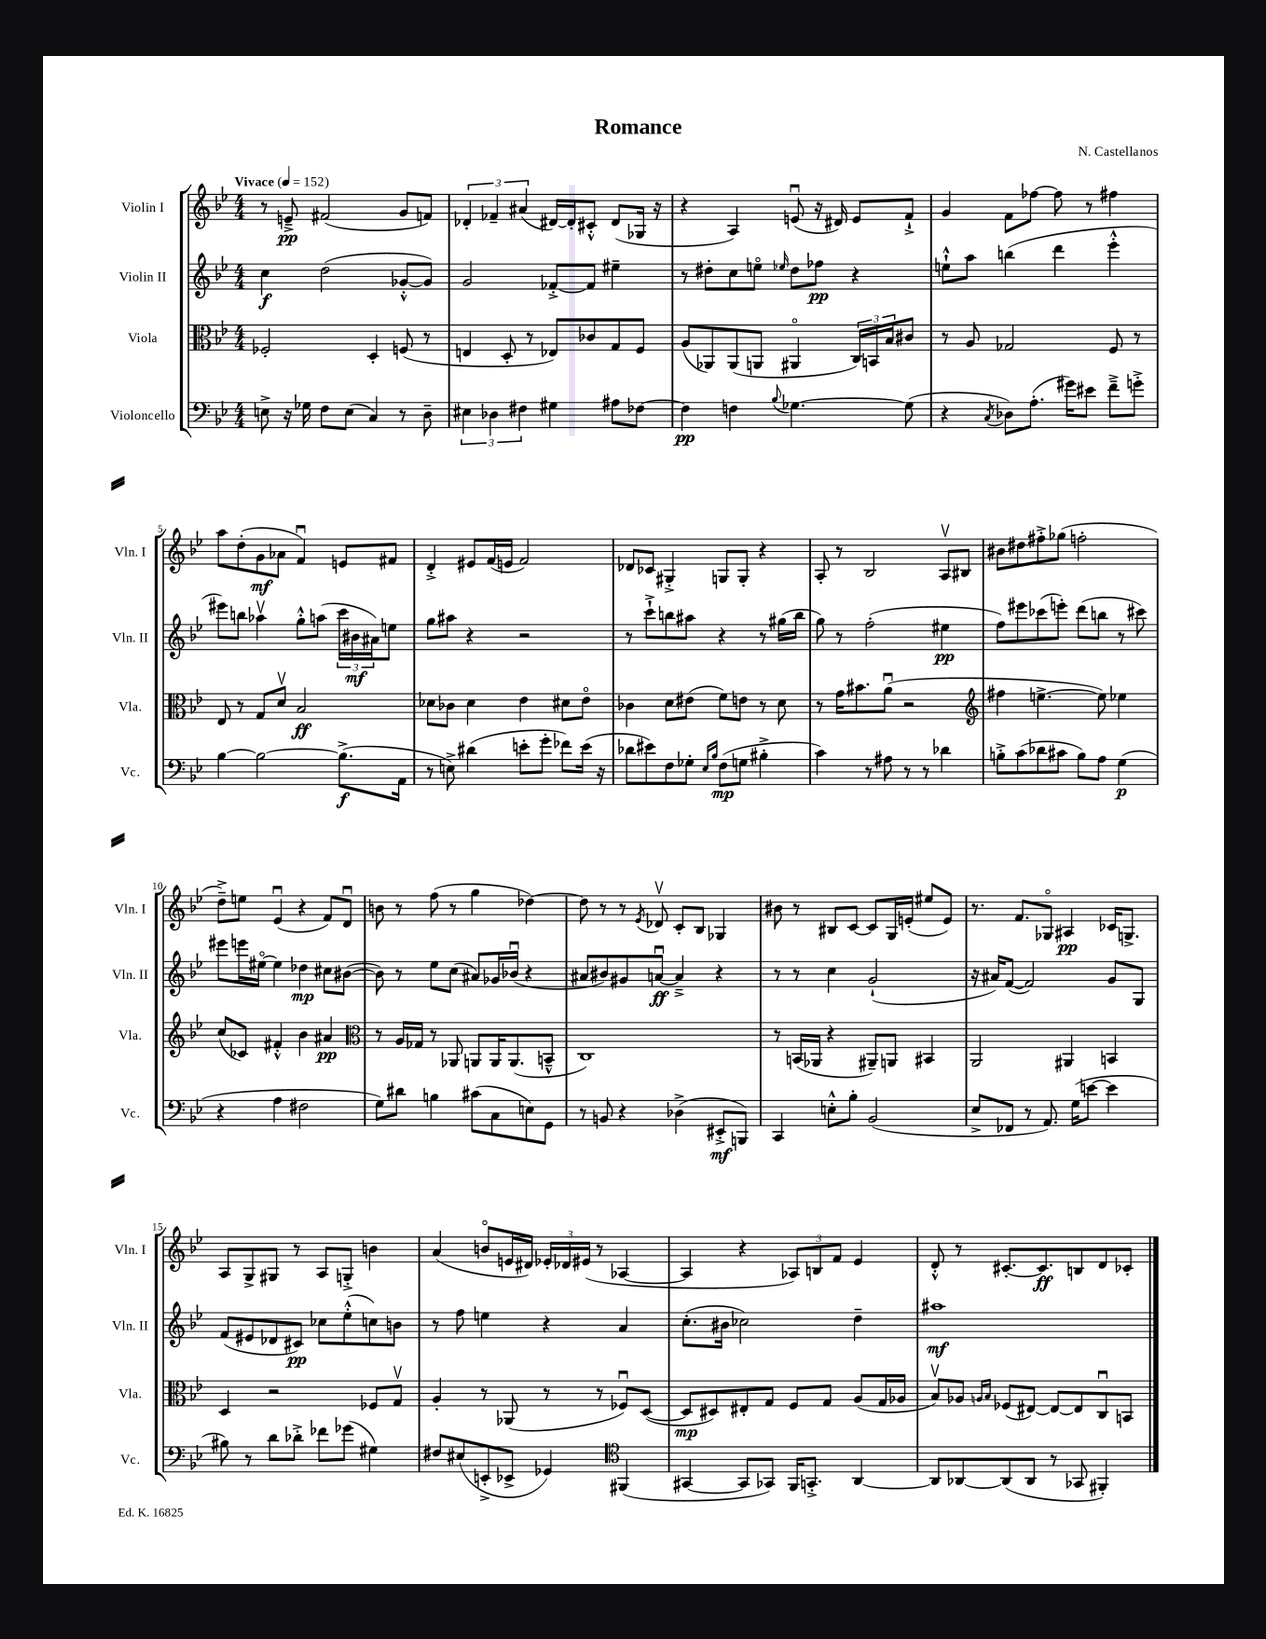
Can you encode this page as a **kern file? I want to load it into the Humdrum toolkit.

**kern	**kern	**kern	**kern
*staff4	*staff3	*staff2	*staff1
*clefF4	*clefC3	*clefG2	*clefG2
*k[b-e-]	*k[b-e-]	*k[b-e-]	*k[b-e-]
*M4/4	*M4/4	*M4/4	*M4/4
*MM152	*MM152	*MM152	*MM152
8E^	2F-'	4cc	8r
16r	.	.	8e~^
16G-	.	.	.
8F	.	(2dd	(2f#
(8E	.	.	.
4C)	4D'	.	.
8r	(8F	[8g-'^^	8g
8D~	8r	8g-])	8f)
=	=	=	=
6E#	4E	2g	6d-'
6D-	.	.	6f-~
.	8D'	.	.
6F#	.	.	(6a#
.	8r	.	.
4G#	8E-)	[8f-'^	[16d#)
.	.	.	16d#']
.	8c-	8f-]	8c#'^^
8A#	8G	4ee#~	(8d#
[8F-	8F	.	16G-
.	.	.	16r
=	=	=	=
4F-]	(8A	8r	4r
.	8AA-)	8dd#'	.
4F	(8AA-	8cc	4A)
.	8AA	8eeo	.
8qqB-	.	16qqee-	.
[4.G-	4AA#o	8dd#	(8eu
.	.	8ff-	16r
.	.	.	16d#)
.	24C)	4r	8e
.	24BB	.	.
.	24B-	.	.
(8G-]	8c#	.	8f`^
=	=	=	=
4r	8r	8ee`^^	4g
.	8A	8aa	.
8qC	.	.	.
8D-)	2G-	(4bb	8f
(8.A'	.	.	[8ff-
.	.	4ddd	8ff-]
16g#)	.	.	.
8e#	.	.	8r
8f~^	8F	4eee-'^^	4ff#
8g'^	8r	.	.
=	=	=	=
[4B-	8E-	8eee#)	8aa
.	8r	8bb	(8dd'
2B-_	8G	4aa-v	8g
.	8dv	.	8a-
.	2B-	8gg'^^	4fu)
.	.	(8aa	.
(8.B-^]	.	24ccc	8e
.	.	24b#	.
.	.	24a#)	.
.	.	8ee	8f#
16AA	.	.	.
=	=	=	=
8r	8d-	8gg	4d'^
8E^)	8c-	8aa#	.
(4d#	4d-	4r	8e#
.	.	.	(16f
.	.	.	16e
8e'	4e-	2r	2f)
8g'	.	.	.
8f-)	8d#	.	.
(16e	8e-o	.	.
16r	.	.	.
=	=	=	=
8d-	4c-	8r	8d-
8e#)	.	8ccc`^	8c-
8F	8d	8bb	4G#'^
8G-'	(8e#	8aa#	.
16qqE-	.	.	.
16qqB-	.	.	.
(8F	8f)	4r	8G
8G	8e	.	8G'
4B#'^	8r	8r	4r
.	8d	(16gg#	.
.	.	16bb	.
=	=	=	=
4c)	8r	8gg)	8A'
.	16g	8r	8r
.	8.b#	.	.
8r	.	(2ff'	2B-
8A#	(8au	.	.
8r	2r	.	.
8r	.	.	.
4d-	.	4ee#	8Av
.	.	.	8B#
=	=	=	=
*	*clefG2	*	*
8B'^	4ff#	8ff)	8b#
(8c	.	8eee#	8dd#
8d-	[4.ee^	(8ccc-	8ff#'^
8c#	.	8eee')	(8gg-
8B)	.	(8ddd	2ff'
8A	8ee])	8bb	.
(4G	4ee-	8r	.
.	.	8ccc#)	.
=	=	=	=
4r	(8cc	8eee#	8dd~^)
.	8c-)	16eee	8ee
.	.	[16ee#o	.
4A	4f#'^^	4ee#]	(4e-u
2F#	4b-	4dd-	4r
.	4a#	8cc#	8f)
.	.	([8b#	8du
=	=	=	=
*	*clefC3	*	*
8G)	8r	8b#])	8b
8d#	16A	8r	8r
.	16G-	.	.
4B	8r	8ee-	(8ff
.	8AA-	(8cc	8r
(8c#	8AA	8a#)	4gg
8C	16AA	16g-	.
.	(8.AA	(16b-u	.
8E)	.	4r	[4dd-)
8GG	8BB~^^	.	.
=	=	=	=
8r	1C)	8a#	8dd-]
8BB	.	8b#)	8r
4r	.	8g#	8r
.	.	.	8qe-
.	.	[8au	8d-v
(4D-^	.	4a~^]	8c'
.	.	.	8B-
8EE#'^	.	4r	4G-
8BBB)	.	.	.
=	=	=	=
4CC	8r	8r	8b#
.	(16BB	8r	8r
.	16AA-	.	.
8E'^^	4r	4cc	8B#
8B-'	.	.	[8c
(2BB-	8AA#~)	(2g`	8c]
.	8AA	.	16G
.	.	.	(16e'
.	4BB#	.	8ee#
.	.	.	8e)
=	=	=	=
8E-^	2AA	16r	8.r
.	.	16a#)	.
8FF-	.	([8f	.
.	.	.	8.f
8r	.	2f])	.
8.AA)	.	.	8G-o
.	4AA#	.	4A#
(16G	.	.	.
[8e	.	.	.
4e]	4BB	8g	16c-
.	.	.	8.G^
.	.	8G	.
=	=	=	=
8B#)	4D	(8f	8A
8r	.	8e#	8G^
8d	2r	8d-	8G#
8d-'^	.	8c#)	8r
8f-	.	8cc-	8A
(8g-	.	(8ee-'^^	8G'^
4G#)	8F-	8cc)	4b
.	8Gv	8b	.
=	=	=	=
8F#	4A'	8r	(4a
(8E#	.	8ff	.
8EE'^	8r	4ee	8bo
8EE-^	(8AA-	.	16e
.	.	.	16d#)
4GG-)	8r	4r	24e-'
.	.	.	24d-
.	.	.	(24e#
.	8r	.	8r
*clefC4	*	*	*
(4FF#	8F-u)	4a	[4A-
.	([8D	.	.
=	=	=	=
[4GG#	8D]	(8.cc'	4A-]
.	8D#)	.	.
.	.	16b#	.
8GG#]	8E#'	2cc-)	4r
8GG-)	8G	.	.
16FF	8F	.	12A-)
8.GG'^	.	.	.
.	.	.	12B
.	8G	.	.
.	.	.	12f
[4AA	(8A	4dd~	4e-
.	16G	.	.
.	16A-	.	.
=	=	=	=
8AA]	8B-v)	1aa#	8d'^^
[8AA-	8A-	.	8r
.	16qqA	.	.
.	16qqB-	.	.
(8AA-]	(8F-	.	[8.c#'
8AA-	[8E#)	.	.
.	.	.	8.c#]
8r	8E#_	.	.
8GG-	8E#]	.	8B
4FF#')	8Cu	.	8d
.	8BB	.	8c-'
==	==	==	==
*-	*-	*-	*-
